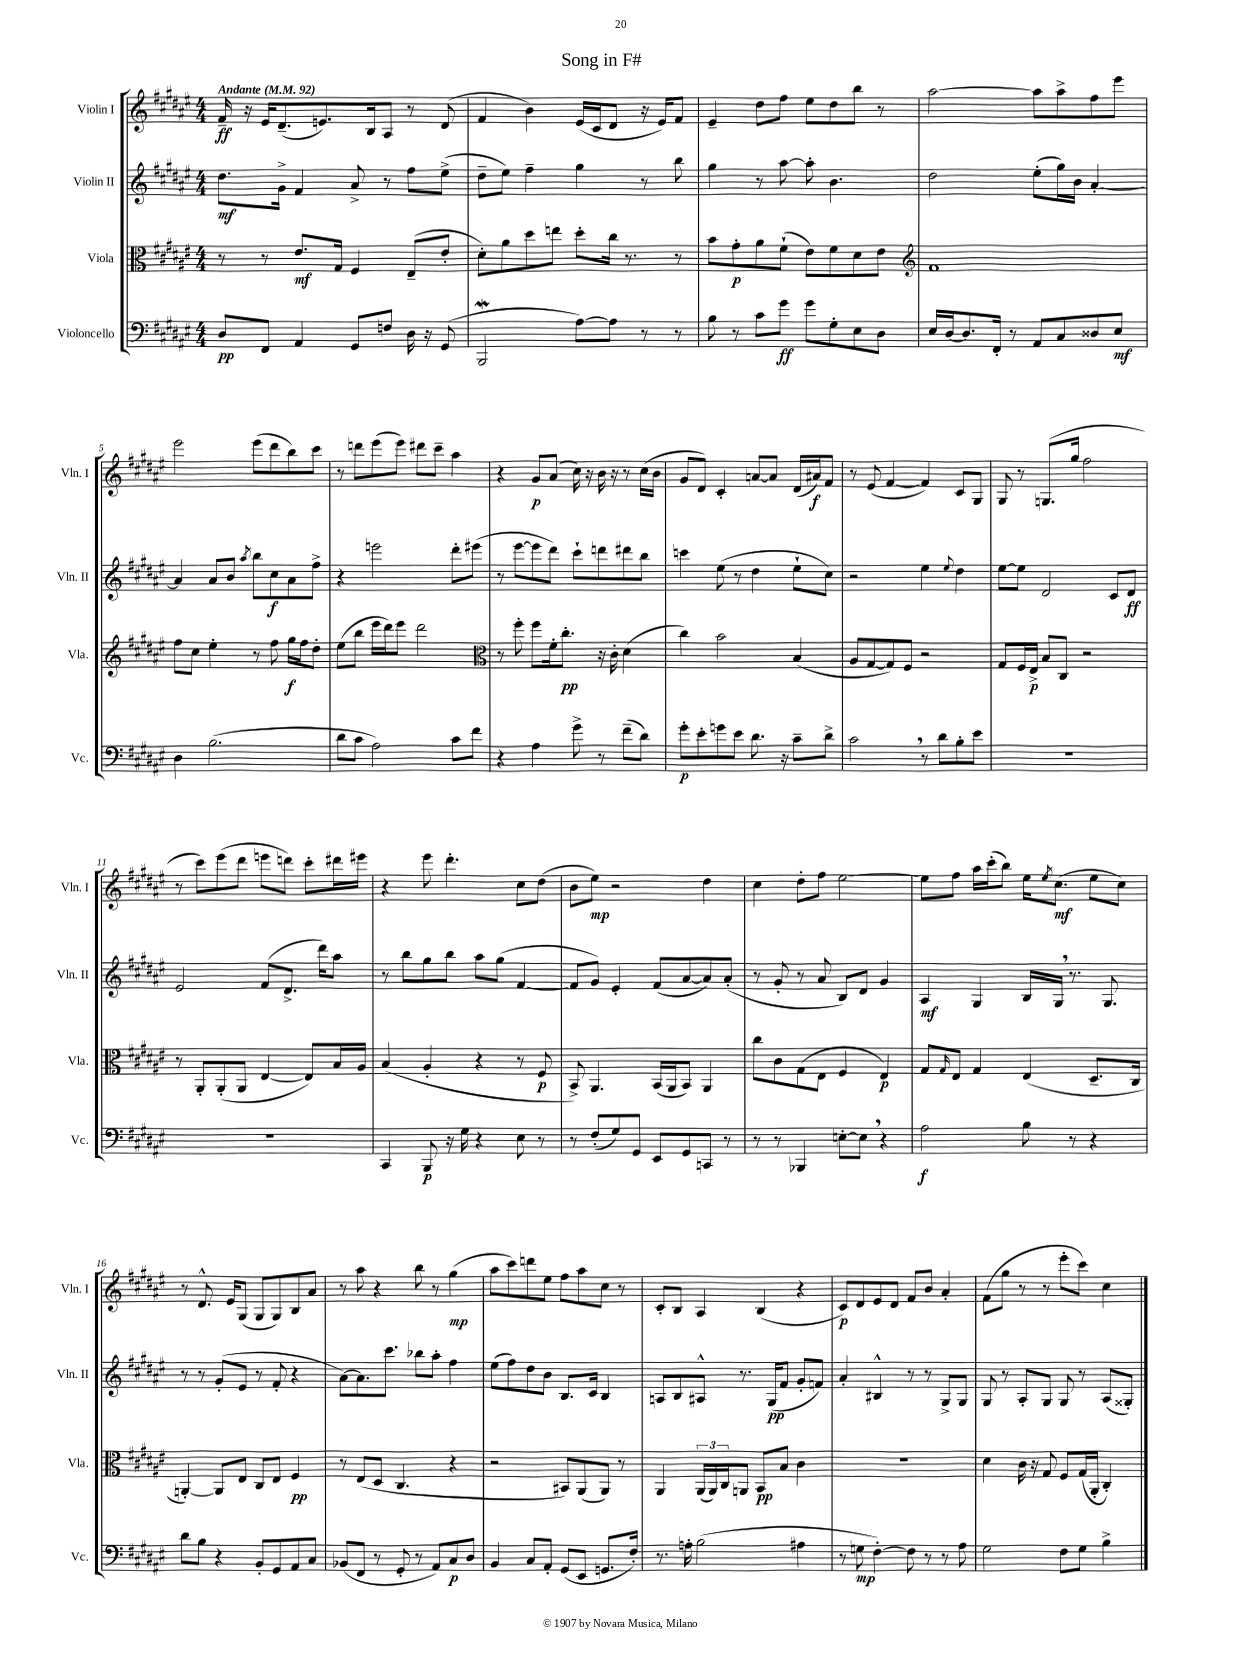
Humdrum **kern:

**kern	**kern	**kern	**kern
*staff4	*staff3	*staff2	*staff1
*clefF4	*clefC3	*clefG2	*clefG2
*k[f#c#g#d#a#e#]	*k[f#c#g#d#a#e#]	*k[f#c#g#d#a#e#]	*k[f#c#g#d#a#e#]
*M4/4	*M4/4	*M4/4	*M4/4
*MM92	*MM92	*MM92	*MM92
8D#/L	8r	8.dd#\L	16f#~/
.	.	.	16r
8FF#/J	8r	.	16e#/LK
.	.	16g#^\Jk	(8.d#~/
4AA#/	8.e#/L	4f#/	.
.	.	.	8.e/)
.	16G#/Jk	.	.
8GG#/L	4F#/	8a#^/	.
.	.	.	16B/k
8F/J	.	8r	8A#/J
16D#\	(8E#~/L	8ff#\L	8r
16r	.	.	.
(8GG#/	8e#'/J	(8ee#^\J	(8d#/
=	=	=	=
2BBB/	8d#'\L)	8dd#~\L	4f#/
.	8a#\	8ee#\J)	.
.	8dd#\	4ff#~\	4b\)
.	8ee\J	.	.
[8A#\L)	8dd#'\L	4gg#\	(16e#/LL
.	.	.	16c#/J
8A#\]J	16cc#\Jk	.	8d#/J
.	8.r	.	.
8r	.	8r	16r
.	.	.	16e#/LK)
8r	8r	8bb\	8f#/J
=	=	=	=
8B\	8b\L	4gg#\	4e#~/
8r	8g#'\	.	.
8c#\L	8a#\	8r	8dd#\L
8g#\J	(8f#`\J	[8aa#\	8ff#\J
8g#\L	8e#\L)	8aa#'\]	8ee#\L
8G#'\	8f#\	4.b\	8dd#\
8E#\	8d#\	.	8bb\J
8D#\J	8e#\J	.	8r
=	=	=	=
*	*clefG2	*	*
16E#/LL	1f#	2dd#\	[2aa#\
[16D#/J	.	.	.
8.D#/]	.	.	.
16FF#'/Jk	.	.	.
8r	.	.	.
8AA#/L	.	(8ee#'\L	8aa#\]L
8C#/	.	16gg#\L)	8aa#^\
.	.	16b\JJ	.
8D##/	.	[4a#'/	8ff#\
8E#/J	.	.	8eee#\J
=	=	=	=
4D#\	8ff#\L	4a#/]	2eee#\
.	8cc#\J	.	.
(2.B\	4ee#'\	8a#/L	.
.	.	8b/J	.
.	.	8qaa#/	.
.	8r	8bb\L	(8eee#\L
.	8ff#\	8cc#\	8ddd#\
.	16gg#\LL	8a#\	8bb\)
.	16ff#\J	.	.
.	8dd#'\J	8ff#^\J	8ccc#\J
=	=	=	=
8d#\L	(8ee#\L	4r	8r
8c#\J	8bb\J	.	8ddd\L
2A#\)	16eee#\LL	2eee\	(8eee#\
.	16ddd#\J)	.	.
.	8eee#\J	.	8eee#\J)
.	2ddd#\	.	8ddd#\L
.	.	.	8ccc#~\J
8c#\L	.	8ddd#'\L	4aa#\
8f#\J	.	(8eee#\J	.
=	=	=	=
*	*clefC3	*	*
4r	8r	8r	4r
.	8ff#'\	[8eee#\L	.
4A#\	8ff#\L	8eee#\]	8g#/L
.	16f#'\k	8ddd#\J)	(8a#/J
.	8.cc#'\J	.	.
8g#^\	.	8ccc#`\L	16cc#\)
.	.	.	16r
8r	16r	8ddd\	16b\
.	16c#'\	.	16r
(8f#~\L	(4d#\	8ddd#\	8r
8d#\J)	.	8bb\J	(16cc#\LL
.	.	.	16b\JJ
=	=	=	=
8g#'\L	4cc#\)	4ccc\	8g#/L
8e#'\	.	.	8d#/J)
8g\	2b\	(8ee#\	4c#'/
8e#\J	.	8r	.
8.d#\	.	4dd#\	[8a/L
.	.	.	8a/]J
16r	.	.	.
8c#~\L	(4B/	8ee#`\L	(16d#/LL
.	.	.	16a#/J)
8d#^\J	.	8cc#\J)	8f#/J
=	=	=	=
2c#\	8A#/L	2r	8r
.	[8G#/	.	(8e#/
.	8G#/])	.	[4f#/
.	8F#/J	.	.
8r	2r	4ee#\	4f#/])
8d#\L	.	.	.
.	.	8qqee#/	.
8B'\	.	4dd#\	8c#/L
8e#\J	.	.	8G#/J
=	=	=	=
1r	8G#/L	[8ee#\L	8G#/
.	16F#/L	8ee#\]J	8r
.	16E#^/JJ	.	.
.	8B/L	2d#/	(8.G/L
.	8C#/J	.	.
.	.	.	16gg#/Jk
.	2r	.	2ff#\
.	.	8c#/L	.
.	.	8d#/J	.
=	=	=	=
1r	8r	2e#/	8r
.	8AA#'/L	.	8ccc#\L)
.	(8AA#'/	.	(8eee#\
.	8AA#/J	.	8ddd#\J
.	[4E#/	(8f#/L	8eee\L
.	.	8.d#^/J	8ddd\J)
.	8E#/]L)	.	8ccc#'\L
.	.	16ddd#\LK)	.
.	16B/L	8aa#\J	16ddd#\L
.	16A#/JJ	.	16eee#\JJ
=	=	=	=
4CC#/	(4B/	8r	4r
.	.	8bb\L	.
8BBB/	4A#'/	8gg#\	8eee#\
16r	.	8bb\J	4.ddd#'\
16G#\	.	.	.
4r	4r	8aa#\L	.
.	.	(8gg#\J	.
8E#\	8r	[4f#/	8cc#\L
8r	8F#/	.	(8dd#\J
=	=	=	=
8r	8BB^/)	8f#/]L	8b\L
(8F#'/L	4.AA#/	8g#/J)	8ee#\J)
8G#/)	.	4e#'/	2r
8GG#/J	.	.	.
8EE#/L	(16BB/LL	(8f#/L	.
.	16AA#/J	.	.
8GG#/	8BB/J)	[8a#/	.
8CC/J	4AA#/	8a#/])	4dd#\
8r	.	(8a#'/J	.
=	=	=	=
8r	8cc#\L	8r	4cc#\
8r	8c#\	8g#'/	.
4BBB-/	(8G#\	8r	8dd#'\L
.	8E#\J	8a#/	8ff#\J
[8E'\L	4F#/	8B/L)	[2ee#\
8E\]J	.	8d#/J	.
4r	4E#/)	4g#/	.
=	=	=	=
2A#\	8G#/L	4A#/	8ee#\]L
.	16qqG#/	.	.
.	8E#/J	.	8ff#\J
.	4G#/	4G#/	16aa#\LL
.	.	.	(16ccc#'\J
.	.	.	8bb\J)
8B\	(4E#/	16B/LL	16ee#\LK
.	.	.	8qee#/
.	.	16G#/JJ	(8.cc#\J
8r	.	8.r	.
4r	8.D#~/L	.	8ee#\L
.	.	8.G#/	.
.	.	.	8cc#\J)
.	16C#/Jk	.	.
=	=	=	=
8d#\L	[4AA'/)	8r	8r
8B\J	.	8r	8.d#^^/
4r	8AA/]L	(8g#'/L	.
.	.	.	16e#/LK
.	8E#/J	8e#/J	(8G#/J
8BB'/L	8C#/L	8r	8G#/L
8GG#/	8E#/J	8f#'/	8G#/)
8AA#/	4F#/	4r	8B/
8C#/J	.	.	8a#/J
=	=	=	=
(8BB-/L	8r	[8a#\L)	8r
8FF#/J	(8E#/L	8.a#\]	8aa#\
8r	8D#/J	.	4r
.	.	8.ccc#\J	.
8GG#'/	4.C#/	.	.
8r	.	8bb-\L	8bb\
8AA#/L)	.	8aa#'\J	8r
8C#/	4r	4ff#\	(4gg#\
8D#/J	.	.	.
=	=	=	=
4BB/	2r	(8ee#\L	8aa#\L
.	.	8ff#\)	8ccc#\)
8C#/L	.	8dd#\	8ddd\
8AA#'/J	.	8b\J	8ee#\J
(8GG#/L	8BB#/L)	8.B/L	8ff#\L
8EE#/J	(8AA#/	.	8aa#\
.	.	16c#/Jk	.
8.GG/L	8AA#/J)	4B/	8cc#\J
.	8r	.	8r
16F#'/Jk)	.	.	.
=	=	=	=
8.r	4AA#/	8A/L	8c#'/L
.	.	8B/	8B/J
16A'\	.	.	.
(2B\	(24AA#/LL	8A#^^/J	4A#/
.	24AA#/)	.	.
.	24C#/J	.	.
.	8AA/J	8.r	.
.	8BB/L	.	(4B/
.	.	(16G#/LK	.
.	8B/J	8f#/J	.
4A#\	4c#\	8g#'/L	4r
.	.	8f/J)	.
=	=	=	=
8r	1r	4a#'/	8c#/L)
8G\	.	.	8d#/
[4F#'\)	.	4B#^^/	8e#/
.	.	.	8d#/J
8F#\]	.	8r	8f#/L
8r	.	8r	8b/J
8r	.	8G#^/L	4a#'/
8A#\	.	8G#/J	.
=	=	=	=
2G#\	4d#\	8G#/	(8f#\L
.	.	8r	8gg#\J
.	16c#\	8A#'/L	8r
.	16r	.	.
.	8G#/	8G#/J	8r
8F#\L	8F#/L	8G#/	8eee#'\L
8G#\J	(16G#/L	8r	8ccc#\J)
.	16AA#'/JJ	.	.
4B^\	4C#'/)	(8A#/L	4cc#\
.	.	8G##'/J)	.
==	==	==	==
*-	*-	*-	*-
